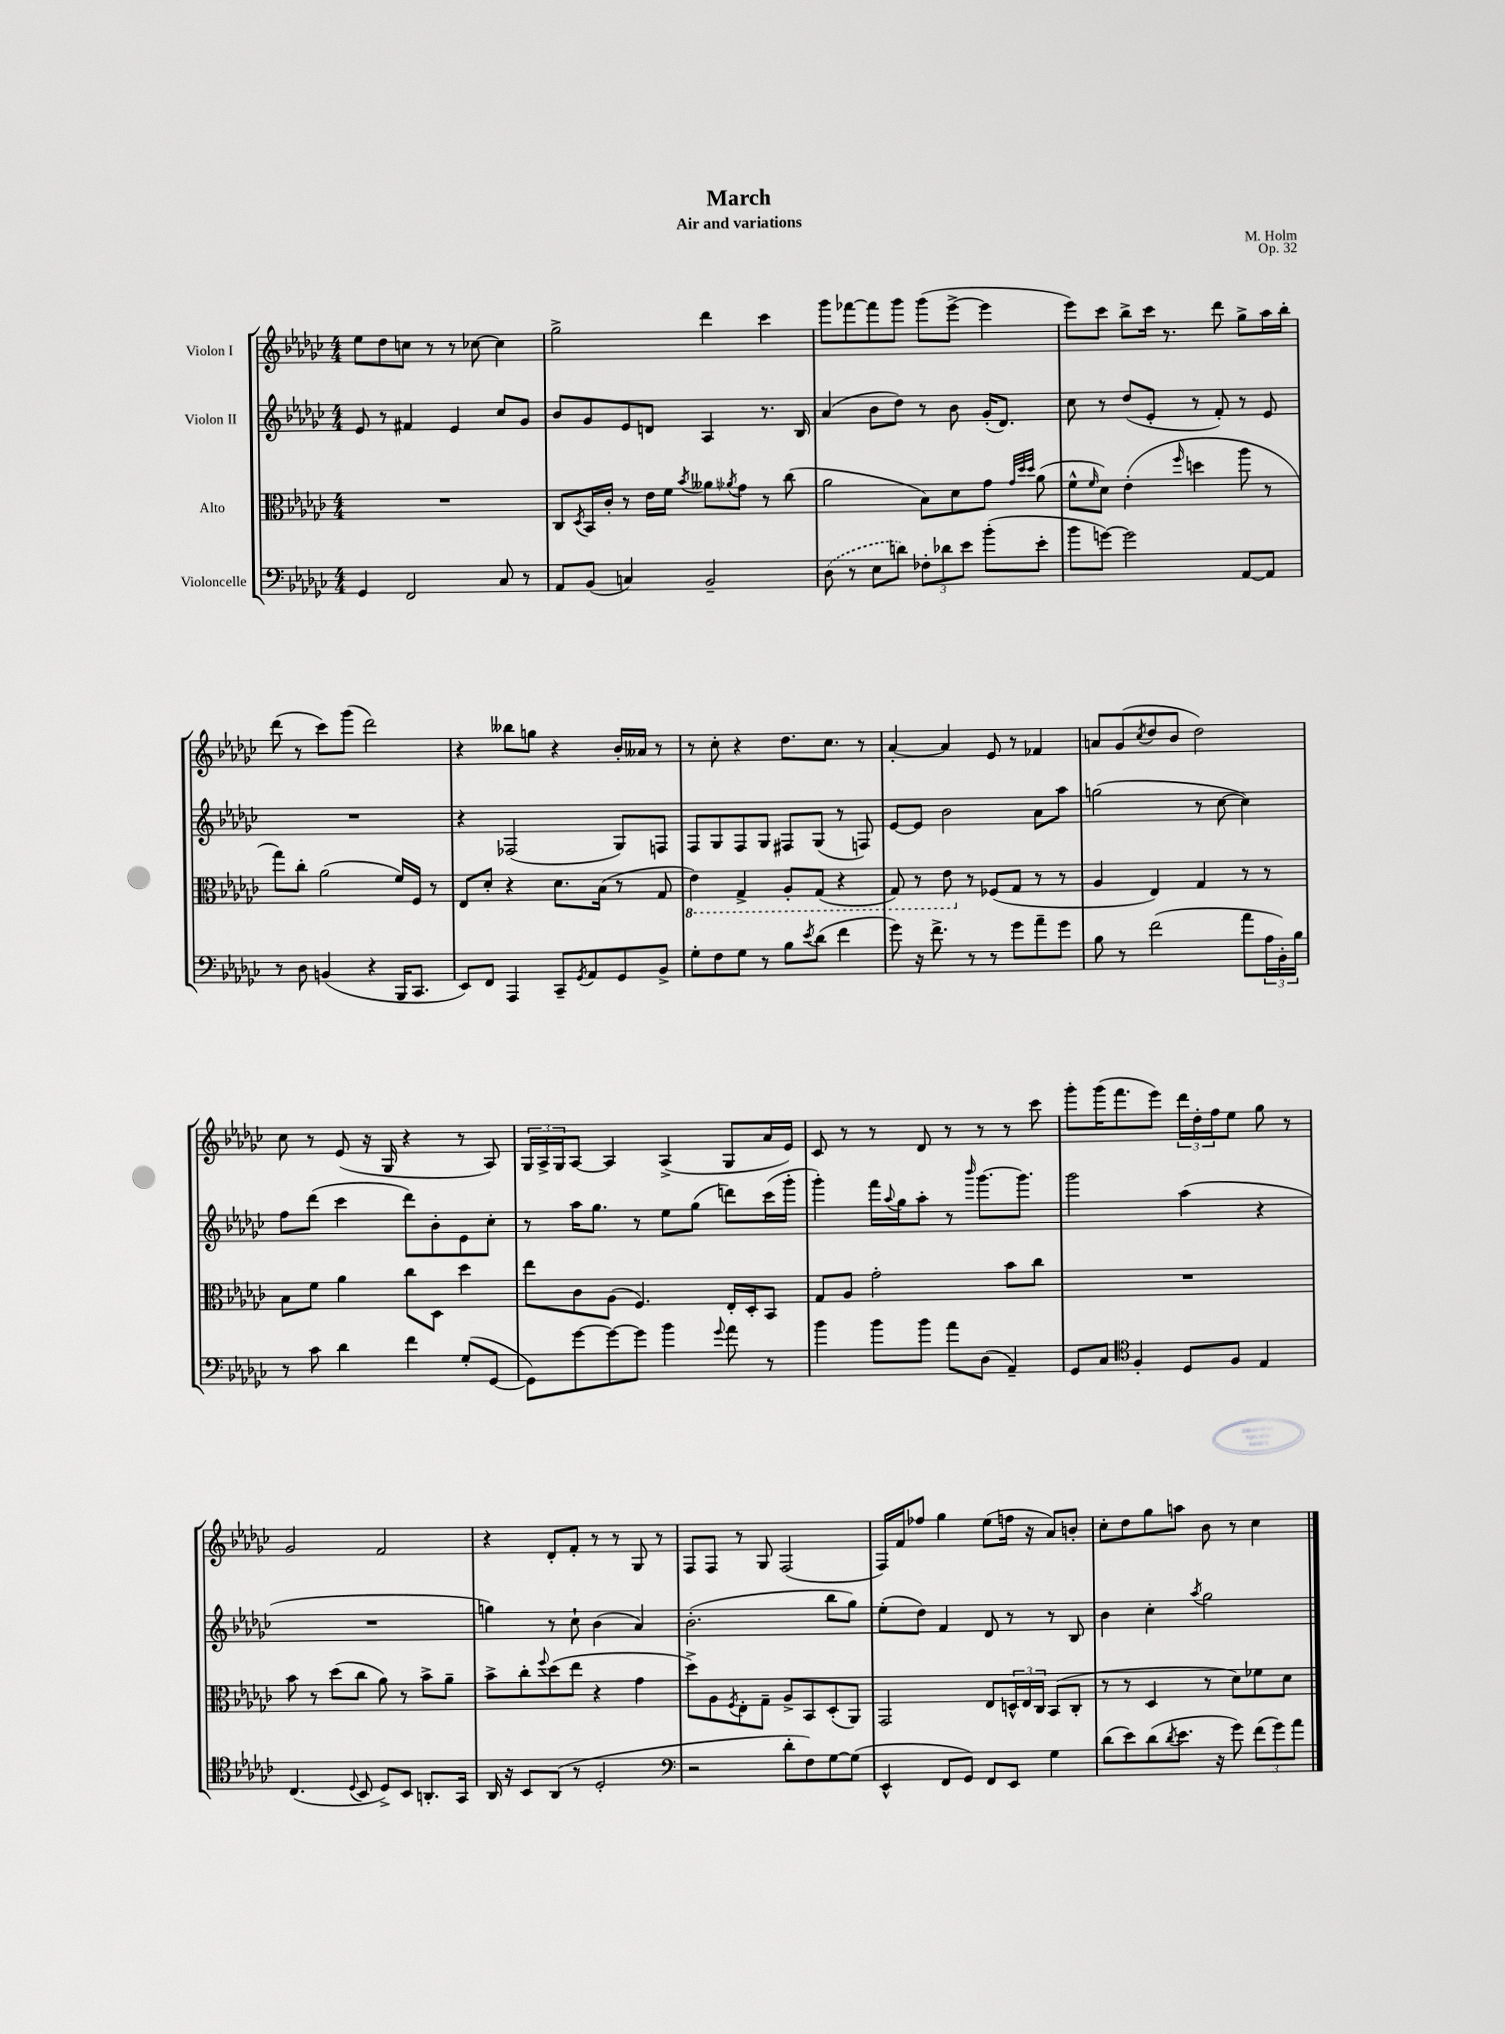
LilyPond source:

\header { title = "March" composer = "M. Holm" subtitle = "Air and variations" opus = "Op. 32" }
<<
\new StaffGroup <<
\new Staff = "s0" \with { instrumentName = "Violon I" } {
    \clef treble \key ges \major \numericTimeSignature \time 4/4
    ees''8 des''8 c''8 r8 r8 ces''8~ ces''4 |
    ges''2-> des'''4 ces'''4 |
    ges'''8 fes'''8~ fes'''8 ges'''8 ges'''8( ees'''8~-> ees'''4 |
    ees'''8) ces'''8 bes''8-> ces'''16 r8. des'''8 ges''8-> aes''16 bes''16-. |
    des'''8( r8 ces'''8) ges'''8( des'''2) |
    r4 beses''8 g''8 r4 bes'16-. aeses'16 r8 |
    r8 ces''8-. r4 des''8. ces''8. r8 |
    aes'4~-. aes'4 ees'8 r8 fes'4 |
    a'8 ges'8( \acciaccatura { ces''8 } des''8 bes'8 des''2) |
    ces''8 r8 ees'8( r16 ges16 r4 r8 aes8) |
    \tuplet 3/2 { ges16 aes16-> ges16 } aes8~ aes4 aes4->( ges8 aes'16 ees'16) |
    ces'8 r8 r8 des'8 r8 r8 r8 ces'''8 |
    ges'''8-. ges'''16( f'''8. ees'''8) \tuplet 3/2 { des'''16 des''16-. f''16 } ees''8 ges''8 r8 |
    ges'2 f'2 |
    r4 des'8-. f'8-. r8 r8 ges8 r8 |
    f8 f8 r8 ges8 f2( |
    f16) f'16 fes''8 ges''4 ees''8( f''16 r16 aes'8) b'8-. |
    ces''8-. des''8 ges''8 a''8 bes'8 r8 ces''4 \bar "|." |
}
\new Staff = "s1" \with { instrumentName = "Violon II" } {
    \clef treble \key ges \major \numericTimeSignature \time 4/4
    ees'8 r8 fis'4 ees'4 ces''8 ges'8 |
    bes'8 ges'8 ees'8 d'8 aes4 r8. bes16 |
    aes'4( bes'8 des''8) r8 bes'8 ges'16-.( des'8.) |
    ces''8 r8 des''8( ees'8-. r8 f'8-.) r8 ees'8 |
    R1 |
    r4 fes2( ges8) f8 |
    f8 ges8 f8 ges8 fis8 ges8( r8 f8) |
    ees'8~ ees'8 bes'2 aes'8 aes''8 |
    g''2( r8 ces''8~ ces''4) |
    f''8 des'''8( ces'''4 des'''8) bes'8-. ees'8 ces''8-. |
    r8 aes''16 ges''8. r8 ees''8 ges''8( d'''8) ces'''16( ges'''16-. |
    ges'''4-.) f'''16 \appoggiatura { aes''8 } ges''16 aes''8-. r8 \grace { bes'''16 } ges'''8.~ ges'''8. |
    ges'''2 aes''4( r4 |
    R1 |
    g''4) r8 ces''8-! bes'4( aes'4) |
    bes'2.-.( bes''8 ges''8) |
    ees''8-.( des''8) f'4 des'8 r8 r8 bes8 |
    bes'4 ces''4-. \acciaccatura { aes''8 } ges''2 \bar "|." |
}
\new Staff = "s2" \with { instrumentName = "Alto" } {
    \clef alto \key ges \major \numericTimeSignature \time 4/4
    R1 |
    ces8 \acciaccatura { des8 } bes,16 ces'16-. r8 ees'16 f'16 \acciaccatura { bes'8 } aeses'8 \acciaccatura { aes'8 } ges'8 r8 ces''8( |
    aes'2 bes8) des'8 ges'8 \grace { ges'32 des''32 des''32 } aes'8( |
    f'8-^ \grace { f'16 } des'8) ees'4-.( \grace { f''16 } d''4 aes''8 r8 |
    ges''8) ces''8-. aes'2( f'16) f16 r8 |
    ees8 des'8-. r4 des'8. bes16( r8 ges8 |
    \ottava #-1 ees4) ges,4-> aes,8-. ges,8( r4 |
    ges,8) r8 ees8 \ottava #0 r8 fes8( ges8 r8 r8 |
    aes4 ees4) ges4 r8 r8 |
    bes8 f'8 aes'4 ces''8 des8 des''4 |
    ees''8 ces'8 aes8( f4.) ees16-. des16-. bes,8 |
    ges8 aes8 ges'2-. bes'8 ces''8 |
    R1 |
    bes'8 r8 des''8( ces''8 aes'8) r8 bes'8-> aes'8-- |
    bes'8-> ces''8-. \appoggiatura { f''8 } des''8( ees''8 r4 ges'4 |
    des''8->) aes8 \acciaccatura { f8 } ees8-. ges8-- aes8-> bes,8 des8-.( aes,8) |
    ges,2 ees8 \tuplet 3/2 { d16-^ ees16 ces16 } bes,8( ces8-. |
    r8 r8 des4 r8 des'8) fes'8 des'8 \bar "|." |
}
\new Staff = "s3" \with { instrumentName = "Violoncelle" } {
    \clef bass \key ges \major \numericTimeSignature \time 4/4
    ges,4 f,2 ces8 r8 |
    aes,8 bes,8( c4) bes,2-- |
    \once \slurDashed des8( r8 ees8 d'8) \tuplet 3/2 { fes8-. des'8 ees'8 } bes'8-.( ees'8-. |
    bes'8 g'8~) g'2 aes,8~ aes,8 |
    r8 des8 b,4( r4 bes,,16 ces,8. |
    ees,8) f,8 aes,,4 ces,8-- \acciaccatura { ges,8 } aes,8 ges,8 bes,8-> |
    ges8-. f8 ges8 r8 bes8 \acciaccatura { ees'8 } des'8( f'4 |
    ges'8) r16 f'8.-> r8 r8 ges'8 aes'8-- ges'8 |
    bes8 r8 f'2( aes'8 \tuplet 3/2 { aes16 bes,16-.) bes16 } |
    r8 ces'8 des'4 f'4 ges8-.( ges,8~ |
    ges,8) ges'8~ ges'8~ ges'8 bes'4 \appoggiatura { ges'8 } aes'8 r8 |
    bes'4 bes'8 bes'8 aes'8 des8( aes,4--) |
    ges,8 ces8 \clef tenor f4-. des8 f8 ees4 |
    ces4.( \appoggiatura { des8 } bes,8 des8->) bes,8 a,8.-. ges,16 |
    aes,16 r16 bes,8 aes,8( r8 des2-. |
    \clef bass r2 des'8-. f8) ges8~ ges8( |
    ees,4-^ f,8 ges,8) f,8 ees,8 ges4 |
    des'8( ees'8) des'8( \acciaccatura { des'8 } ees'8. r16 ges'8) \tuplet 3/2 { f'8( ges'8) aes'8 } \bar "|." |
}
>>
>>
\layout { \context { \Score \remove "Bar_number_engraver" } }
